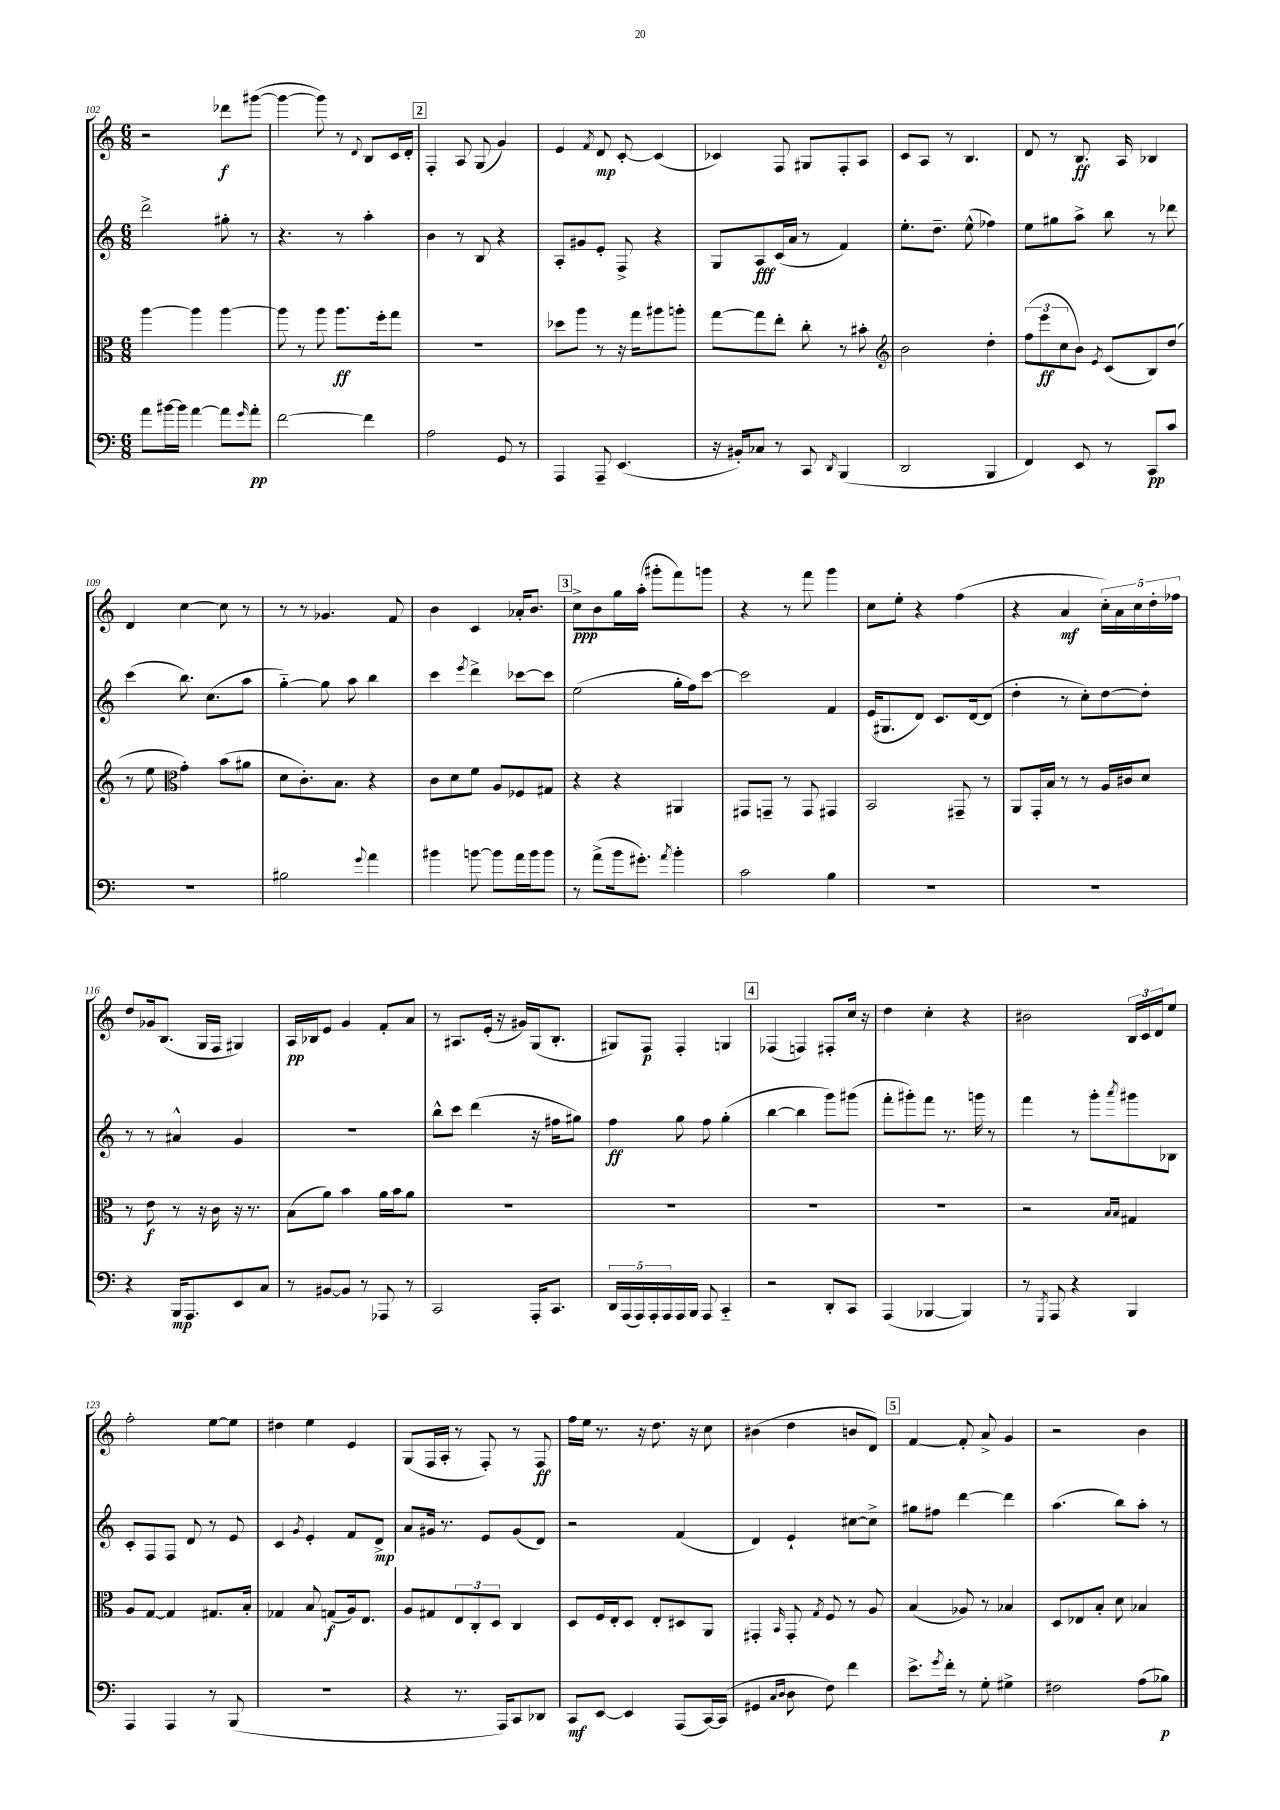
<<
\new StaffGroup <<
\new Staff = "s0" {
    \clef treble \key c \major \numericTimeSignature \time 6/8
    r2 des'''8\f gis'''8~( |
    gis'''4~ gis'''8) r8 \appoggiatura { d'8 } b8 c'16 d'16-. |
    \mark \markup { \box "2" } f4-. a8 g8( g'4) |
    e'4 \acciaccatura { f'8 } d'8\mp c'8~-. c'4( |
    ces'4) f8 gis8 f8-. a8 |
    c'8 a8 r8 b4. |
    d'8 r8 b8.\ff a16 bes4 |
    d'4 c''4~ c''8 r8 |
    r8 r8 ges'4. f'8 |
    b'4 c'4 aes'16-. b'8. |
    \mark \markup { \box "3" } c''8->\ppp b'8 g''16 a''16-.( gis'''8-. f'''8) g'''8 |
    r4 r8 f'''8 g'''4 |
    c''8 e''8-. r4 f''4( |
    r4 a'4\mf \tuplet 5/4 { c''16-.) a'16 c''16 d''16-. fes''16 } |
    d''8 ges'16 b8.( g16 f16 gis4) |
    a16\pp bes16 e'8 g'4 f'8-. a'8 |
    r8 ais8. e'16-.( r16 gis'16) g16( b8.-. |
    gis8) f8\p f4-. g4 |
    \mark \markup { \box "4" } fes4( f4) fis8-. c''16 r16 |
    d''4 c''4-. r4 |
    bis'2 \tuplet 3/2 { b16 c'16 d'16 } e''8 |
    f''2-. e''8~ e''8 |
    dis''4 e''4 e'4 |
    g8( f16 a16-. r8 f8-.) r8 f8\ff |
    f''16 e''16 r8. r16 d''8. r16 c''8 |
    bis'4( d''4 b'8 d'8) |
    \mark \markup { \box "5" } f'4~ f'8-. a'8-> g'4 |
    r2 b'4 \bar "|." |
}
\new Staff = "s1" {
    \clef treble \key c \major \numericTimeSignature \time 6/8
    d'''2-> gis''8-. r8 |
    r4. r8 a''4-. |
    \mark \markup { \box "2" } b'4 r8 b8 r4 |
    a8-. gis'8 e'8-. f8-> r4 |
    g8 a8\fff c'16( a'16 r8 f'4) |
    e''8.-. d''8.-- e''8-^( fes''4) |
    e''8 gis''8 a''8-> b''8 r8 des'''8 |
    c'''4( b''8.) c''8.( a''8 |
    g''4~-_) g''8 a''8 b''4 |
    c'''4 \acciaccatura { e'''8 } d'''4-> ces'''8~ ces'''8 |
    \mark \markup { \box "3" } e''2( g''16-. f''16) c'''8~ |
    c'''2 f'4 |
    e'16( gis8. d'8) c'8. d'16~ d'8( |
    d''4-. r8 c''8-.) d''8~ d''8-. |
    r8 r8 ais'4-^ g'4 |
    R2. |
    b''8-^ c'''8 d'''4( r16 fis''16 gis''8) |
    f''4\ff g''8 f''8 g''4-.( |
    \mark \markup { \box "4" } b''4~ b''4 g'''8) gis'''8( |
    f'''8-. gis'''8-.) f'''8 r8. g'''16 r8 |
    f'''4 r8 g'''8-. \acciaccatura { a'''8 } gis'''8 bes8 |
    c'8-. f8 f8 d'8 r8 e'8 |
    c'4 \acciaccatura { g'8 } e'4-. f'8 d'8->\mp |
    a'8 gis'16 r8. e'8 gis'8( d'8) |
    r2 f'4( |
    d'4) e'4-! cis''8~ cis''8-> |
    \mark \markup { \box "5" } gis''8 fis''8 d'''4~ d'''4 |
    a''4.( b''8) a''8-. r8 \bar "|." |
}
\new Staff = "s2" {
    \clef alto \key c \major \numericTimeSignature \time 6/8
    a''4~ a''4 a''4~ |
    a''8 r8 a''8 a''8.\ff f''16-. g''8 |
    \mark \markup { \box "2" } R2. |
    des''8 a''8 r8 r16 g''16 ais''8 a''8-. |
    g''8~ g''8 e''8-. c''8-. r8 bis'8-. |
    \clef treble b'2 d''4-. |
    \tuplet 3/2 { f''8( e'''8\ff c''8 } b'8) \acciaccatura { e'8 } c'8( b8) d''8( |
    r8 e''8 \clef alto g'4-.) b'8( ais'8 |
    d'8 c'8.-.) b8. r4 |
    c'8 d'8 f'8 a8 fes8 gis8 |
    \mark \markup { \box "3" } r4 r4 ais,4 |
    gis,8 g,8-- r8 g,8 gis,4 |
    b,2 gis,8-- r8 |
    a,8 g,16-. b16 r8 r8 a16 cis'16 d'8 |
    r8 e'8\f r8 r16 c'16 r16 r8. |
    b8( a'8) b'4 a'16 b'16 a'8 |
    R2. |
    R2. |
    \mark \markup { \box "4" } R2. |
    R2. |
    r2 \grace { b16 b16 } gis4 |
    a8 g8~ g4 gis8. b16-. |
    ges4 b8 g8\f( a16) e8. |
    a8 gis8 \tuplet 3/2 { e8 c8-. d8 } c4 |
    d8 f16 e16-. d8 e8-. dis8 a,8 |
    gis,4-. \grace { b,16 } gis,8-. \acciaccatura { g8 } f8 r8 a8 |
    \mark \markup { \box "5" } b4( aes8) r8 bes4 |
    d8 ees8 b8-. d'8 bes4 \bar "|." |
}
\new Staff = "s3" {
    \clef bass \key c \major \numericTimeSignature \time 6/8
    a'8 bis'16~ bis'16 a'4~ a'8 \grace { g'16 } a'8-.\pp |
    f'2~ f'4 |
    \mark \markup { \box "2" } a2 g,8 r8 |
    a,,4 a,,8-- e,4.( |
    r16 bis,16-.) ces8 r8 c,8 \acciaccatura { d,8 } b,,4( |
    d,2 b,,4 |
    f,4) e,8 r8 c,8\pp c'8 |
    R2. |
    bis2 \appoggiatura { g'8 } a'4 |
    bis'4 b'8~ b'8 a'16 b'16 b'8 |
    \mark \markup { \box "3" } r8 a'8->( b'16 gis'8.-.) \acciaccatura { a'8 } b'4-. |
    c'2 b4 |
    R2. |
    R2. |
    r4 b,,16\mp a,,8. e,8 c8 |
    r8 bis,8~ bis,8 r8 aes,,8 r8 |
    c,2 a,,16-. c,8. |
    \tuplet 5/4 { d,16 a,,16( a,,16) a,,16-. a,,16 } a,,16 b,,16 a,,8 c,4-_ |
    \mark \markup { \box "4" } r2 d,8-. c,8 |
    a,,4( bes,,4~ bes,,4) |
    r8 \acciaccatura { g,,8 } a,,8 r4 b,,4 |
    a,,4 a,,4 r8 b,,8( |
    R2. |
    r4 r8. a,,16) c,8 des,8 |
    c,8\mf e,8~ e,4 a,,8( c,16~) c,16( |
    gis,4 \grace { c16 d16 } d8 f8) f'4 |
    \mark \markup { \box "5" } e'8.-> \acciaccatura { g'8 } f'16-. r8 g8-. gis4-> |
    fis2 a8( bes8\p) \bar "|." |
}
>>
>>
\layout { \context { \Score currentBarNumber = #102 } }
